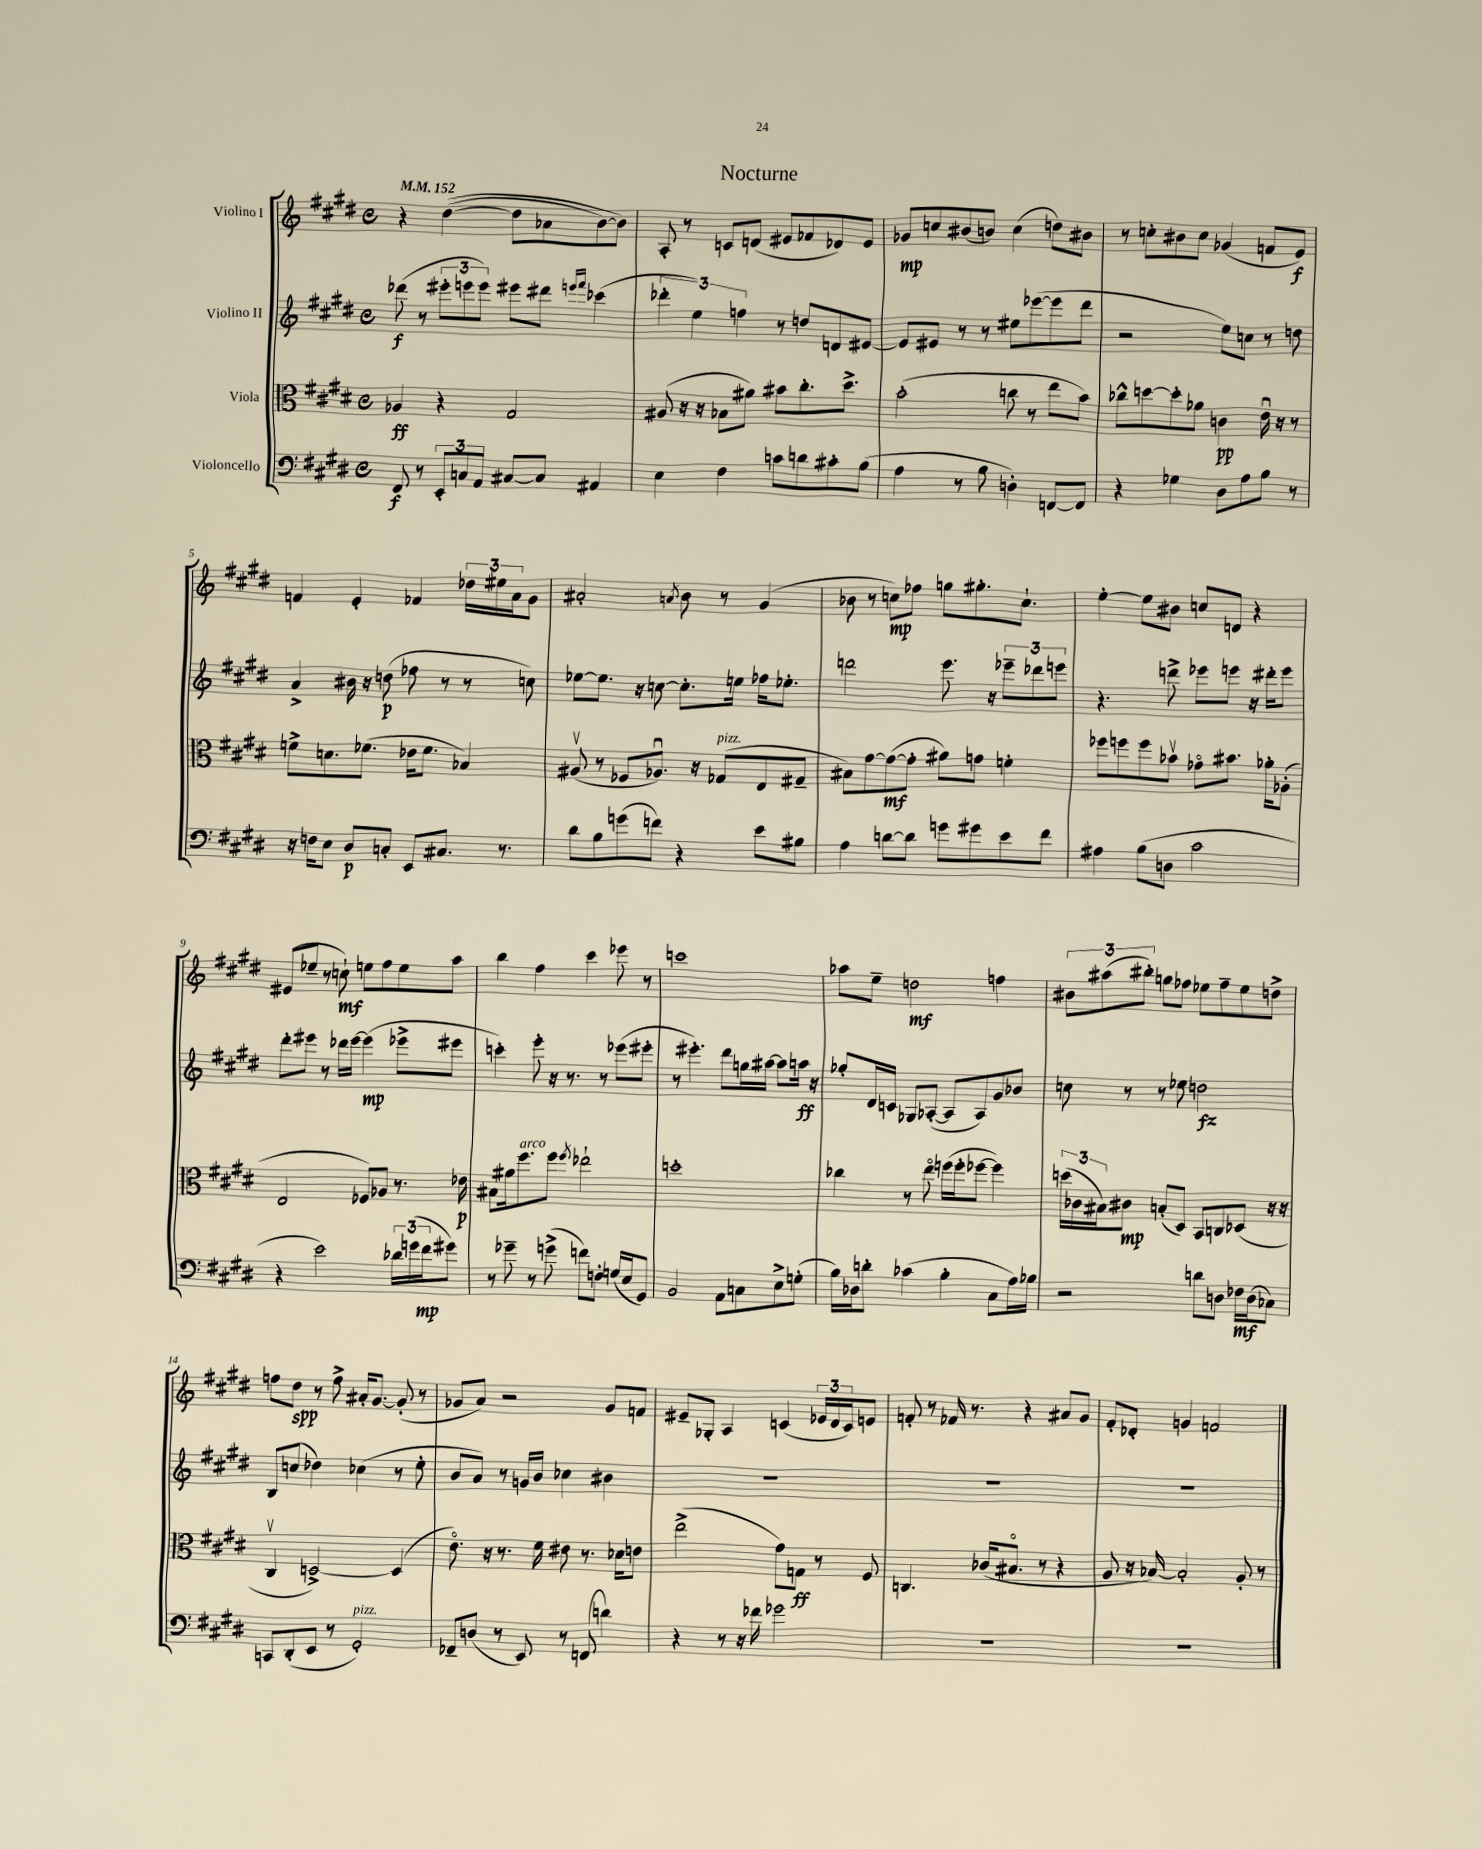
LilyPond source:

\header { title = "Nocturne" }
<<
\new StaffGroup <<
\new Staff = "s0" \with { instrumentName = "Violino I" } {
    \clef treble \key e \major \defaultTimeSignature \time 4/4 \tempo 4 = 152
    r4 dis''4~(\( dis''8 aes'8 b'8~) b'8\) |
    a8-. r8 c'8 d'8( eis'8 fes'8 des'8) eis'8 |
    ges'8\mp c''8 bis'8( b'8) c''4( d''8) bis'8 |
    r8 c''8-. bis'8 c''8 ges'4( f'8 e'8\f) |
    f'4 e'4-. fes'4 \tuplet 3/2 { des''16 eis''16 a'16 } gis'8 |
    ais'2-. \acciaccatura { a'8 } b'8 r8 gis'4( |
    bes'8 r8 c''8\mp) fes''8 g''8 gis''8.-. c''8.-! |
    e''4~-. e''8 bis'8 c''8 d'8 r4 |
    eis'8( ees''8-- r8 c''8-!\mf) e''8 fis''8 e''8 a''8 |
    b''4 fis''4 cis'''4 ees'''8 r8 |
    c'''1 |
    aes''8 e''8-- d''2\mf f''4 |
    \tuplet 3/2 { bis'8 ais''8( bis''8-.) } g''8 fes''8 ees''8 fes''8-- ees''8 d''8-> |
    f''8 dis''8\spp r8 f''8-> ais'16-. gis'8.~ gis'8-.( r8 |
    ges'8 a'8) r2 ges'8 f'8 |
    eis'8-- ges8-. a4 c'4( \tuplet 3/2 { ees'16 dis'16 c'16) } e'8 |
    f'8-. r8 fes'16 r8. r4 ais'8 gis'8 |
    fis'8-. des'8-. g'4 f'2 \bar "|." |
}
\new Staff = "s1" \with { instrumentName = "Violino II" } {
    \clef treble \key e \major \defaultTimeSignature \time 4/4
    des'''8\f( r8 \tuplet 3/2 { eis'''8-. e'''8 e'''8) } eis'''8 dis'''8 \grace { e'''16 fis'''16 } ces'''4( |
    \tuplet 3/2 { des'''4-. e''4) f''4 } r8 d''8 d'8 eis'8~ |
    eis'8 eis'8 r8 r8 eis''8 ees'''8~( ees'''8 dis'''8 |
    r2 e''8) c''8 r8 d''8 |
    a'4-> bis'16 r16 d''8\p( fes''8 r8 r8 c''8) |
    ees''8~ ees''8. r16 c''8~ c''8.-. e''16 fes''16 ees''8.-. |
    d'''2 e'''8. r16 \tuplet 3/2 { ees'''8-- des'''8 e'''8 } |
    r4. d'''8-> ees'''8 e'''8 r16 dis'''16-. e'''8 |
    dis'''8-. eis'''8 r8 des'''16 eis'''16~ eis'''4\mp( ees'''8-> eis'''8 |
    c'''4-.) e'''8-. r16 r8. r8 ees'''8( eis'''8-. |
    r8 eis'''4.-.) dis'''8 g''16 ais''16~ ais''8 a''16\ff r16 |
    ges''8-. dis'16 c'16 ges8 aes8~-.( aes8 aes8) gis'8 bes'8 |
    c''8 r8 r8 ees''8 d''2\fz |
    b8 c''8( des''4) ces''4( r8 e''8-. |
    b'8 a'8) r8 g'16 b'16 ces''4 bis'4 |
    R1 |
    R1 |
    R1 \bar "|." |
}
\new Staff = "s2" \with { instrumentName = "Viola" } {
    \clef alto \key e \major \defaultTimeSignature \time 4/4
    aes4\ff r4 gis2 |
    ais8( r16 r16 bes8 ais'8) bis'8 cis''8.-. dis''8.-> |
    b'2-.( c''8 r8 e''8 b'8) |
    ces''8-^ d''8~ d''8-. aes'8 c'4\pp e'16\downbow r16 r8 |
    f'8-> d'8. fes'8.( ees'16 fes'8. bes4) |
    ais8\upbow( r8 fes8 aes8.\downbow) r16 ges8^\markup { \italic "pizz." }( e8 gis8-- |
    bis8) gis'8~ gis'8~\mf( gis'8-. ais'8) g'8 f'4-. |
    fes''8 f''8 f''8 bes'8\upbow ges'8\flageolet bis'8. aes'16-. aes8-.( |
    e2 fes8) aes8 r8. ees'16\p |
    bis8 ais'16 fis''8.^\markup { \italic "arco" } fis''8 \acciaccatura { fis''8 } ees''2-! |
    d''1-. |
    ces''4 r8 e''8\flageolet f''16( f''16-. fes''8~ fes''4) |
    \tuplet 3/2 { d''16( ces'16 bis16) } cis'8\mp b8-.( dis8) b,8 c8 des8( r16 r16 |
    cis4\upbow d2~->) d4( |
    e'8.\flageolet) r16 r8. fis'16 eis'8 r8. des'16 e'8 |
    e''2->( gis'8) g8\ff r8 fis8 |
    c4. ces'16( bis8.\flageolet r8 r4 |
    a8 r16 bes16~) bes2-. a8-. r8 \bar "|." |
}
\new Staff = "s3" \with { instrumentName = "Violoncello" } {
    \clef bass \key e \major \defaultTimeSignature \time 4/4
    fis,8\f r8 \tuplet 3/2 { e,8-. c8 a,8 } cis8~ cis8 ais,4 |
    e4 fis4 c'8 d'8 cis'8-. b8( |
    a4 r8 b8 d4-.) f,8~ f,8 |
    r4 ges4 dis8 a8 b8 r8 |
    r16 f16 e8 dis8\p c8-. e,8 cis8. r8. |
    dis'8 b8 g'8( f'8) r4 e'8 bis8 |
    a4 d'8~ d'8 g'8 gis'8 e'8 fis'8 |
    ais4 b8( d8 cis'2 |
    r4 e'2) \tuplet 3/2 { des'16 g'16( fis'16\mp } gis'8) |
    r8 ges'8-- r8 g'8->( f'8) f8-. g16( e16 gis,8) |
    b,2 a,8 c8 e8-> g8-.( |
    b16) des16 d'8-. ces'4( b4-. cis8 a16) bes16 |
    r2 d'8 d8 fes16\mf d16( ces8) |
    c,8 dis,8-.( e,8 r8 gis,2-.^\markup { \italic "pizz." }) |
    fes,8-- d8( r8 e,8) r8 f,8( d'4) |
    r4 r8 r16 fes'16 ges'2 |
    R1 |
    R1 \bar "|." |
}
>>
>>
